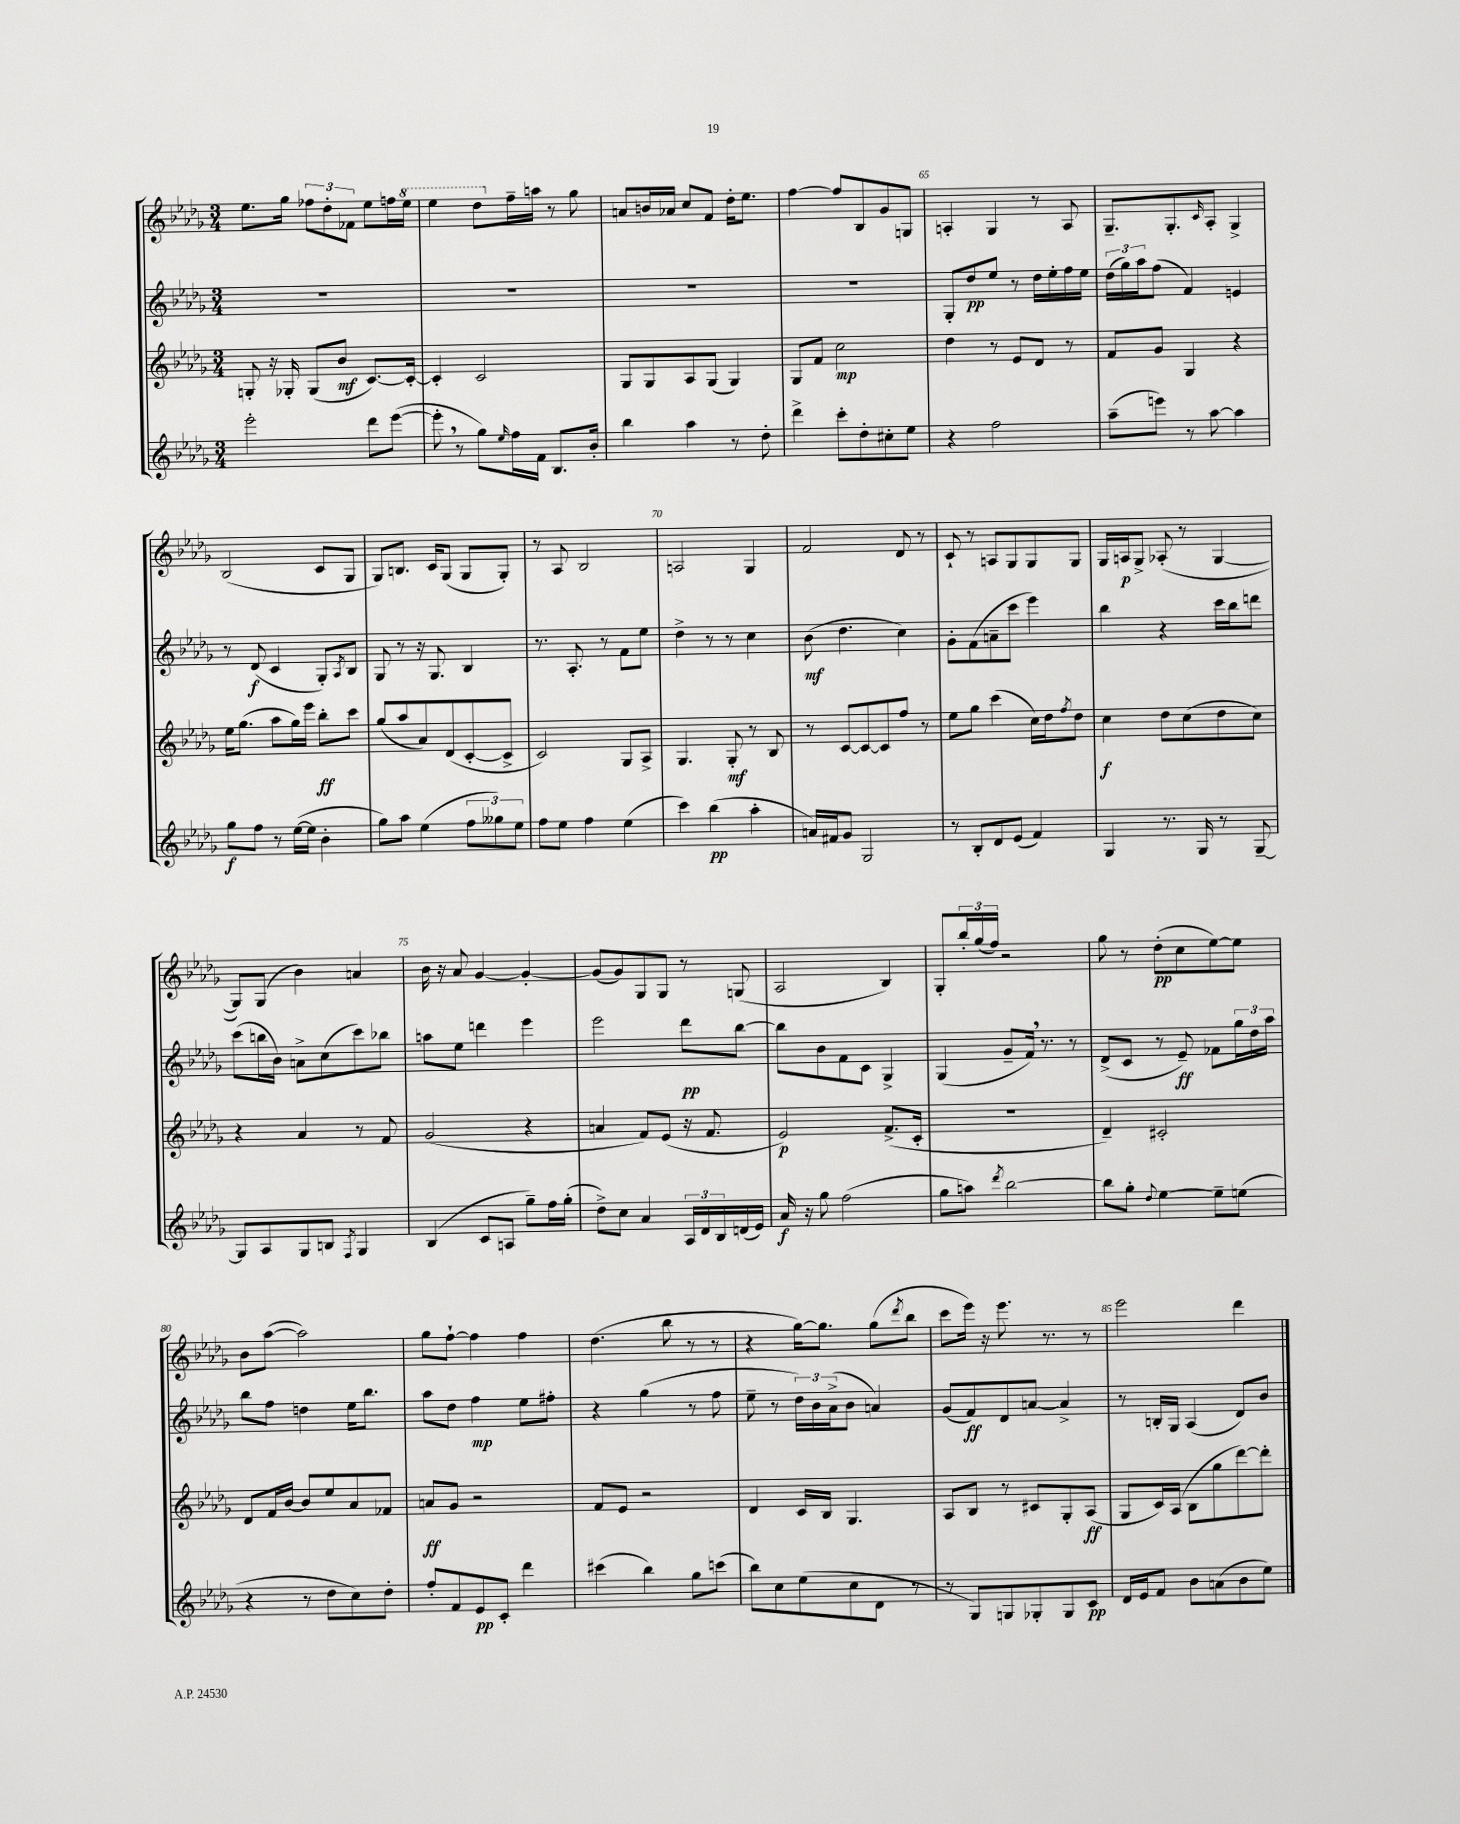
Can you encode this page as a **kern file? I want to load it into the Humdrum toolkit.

**kern	**kern	**kern	**kern
*staff4	*staff3	*staff2	*staff1
*clefG2	*clefG2	*clefG2	*clefG2
*k[b-e-a-d-g-]	*k[b-e-a-d-g-]	*k[b-e-a-d-g-]	*k[b-e-a-d-g-]
*M3/4	*M3/4	*M3/4	*M3/4
2eee-'\	8G'/	2.r	8.ee-\L
.	16r	.	.
.	16G-'/	.	16gg-\Jk
.	(8G-/L	.	12ff-\L
.	.	.	12dd-'\
.	8b-/J	.	.
.	.	.	12f-\J
8ddd-\L	[8.c/L)	.	8ee-\L
([8eee-\J	.	.	16ff\L
.	16c'/_Jk	.	16eee-\JJ
=	=	=	=
8eee-'\]	4c'/]	2.r	4eee-\
8r	.	.	.
8gg-\L)	2c/	.	8ddd-\L
16qqee-/	.	.	.
16ff\L	.	.	16ff~\L
16f\JJ	.	.	16aa\JJ
8.B-/L	.	.	8r
.	.	.	8gg-\
16b-'/Jk	.	.	.
=	=	=	=
4bb-\	8G-/L	2.r	8a/L
.	8G-/	.	16b/L
.	.	.	16a-/JJ
4aa-\	8A-/	.	8cc/L
.	(8G-/J	.	8f/J
8r	4G-/)	.	16dd-'\LK
.	.	.	8.ee-\J
8dd-'\	.	.	.
=	=	=	=
4ddd-^\	8G-/L	2.r	[4ff\
.	8f/J	.	.
8ccc'\L	2cc\	.	8ff/]L
8dd-'\	.	.	8B-/
8cc#'\	.	.	8g-/
8ee-\J	.	.	8G/J
=	=	=	=
4r	4dd-\	8G-'/L	4A'/
.	.	8dd-/	.
2ff\	8r	8ee-/J	4G-/
.	8e-/L	8r	.
.	8d-/J	16dd-\LL	8r
.	.	16ee-'\	.
.	8r	16ff\	8A/
.	.	16ee-\JJ	.
=	=	=	=
(8aa-~\L	8f/L	(24dd-\LL	8.G-~/L
.	.	24gg-\)	.
.	.	24aa-\J	.
8eee\J)	8g-/J	(8ff\J	.
.	.	.	8.G-'/
8r	4G-/	4f/)	.
.	.	.	16qqc/
[8aa-\	.	.	8A-'/J
4aa-\]	4r	4e/	4G-^/
=	=	=	=
8gg-\L	16ee-\LK	8r	(2B-/
.	(8.gg-\J	.	.
8ff\J	.	(8d-/	.
8r	8aa-\L	4c/	.
([16ee-\LL	16gg-\L)	.	.
16ee-\]JJ	16eee-\JJ	.	.
4b-'\	8bb-'\L	8G-'/L)	8c/L
.	.	8qA-/	.
.	8ccc\J	8B-/J	8G-/J
=	=	=	=
8gg-\L)	(8gg-/L	8G-/	8G-/L)
8aa-\J	8aa-/	8r	8.B/J
(4ee-\	8a-/)	16r	.
.	.	8.G-/	16c/LK
.	(8d-/	.	(8G-/J
12ff\L	[8c'/	4B-/	8G-/L
12gg--\)	.	.	.
.	8c^/]J	.	8G-'/J)
12ee-\J	.	.	.
=	=	=	=
8ff\L	2c/)	8.r	8r
8ee-\J	.	.	8A-/
.	.	8.A-'/	.
4ff\	.	.	2B-/
.	.	8r	.
(4ee-\	8G-/L	8f\L	.
.	8A-^/J	8ee-\J	.
=	=	=	=
4ccc\)	4.G-/	4dd-^\	2A/
(4bb-\	.	8r	.
.	8G-'/	8r	.
4aa-'\	8r	4cc\	4G-/
.	8B-/	.	.
=	=	=	=
16a/LL)	8r	(8b-\	2f/
16f#/J	.	.	.
8g-/J	[8c/L	4.dd-\	.
2G-/	8c/_	.	.
.	8c/]	.	.
.	8ff/J	4cc\)	8d-/
.	8r	.	8r
=	=	=	=
8r	8ee-\L	8g-'\L	8c`/
8B-'/L	8gg-\J	(8f\	8r
8d-/	(4ccc\	8a~\	8A/L
(8e-/J	.	8ccc\J	8G-/
4f/)	16cc\LL)	4eee-\)	8G-/
.	16dd-\J	.	.
.	8qff/	.	.
.	8dd-\J	.	8G-/J
=	=	=	=
4G-/	4cc\	4bb-\	16G-/LL
.	.	.	16A/J
.	.	.	8G-^/J
8.r	8dd-\L	4r	(8A-'/
.	(8cc\	.	8r
16G-/	.	.	.
8r	8dd-\	16ccc\LL	[4G-/
.	.	16bb-\J	.
[8G-~/	8cc\J)	8ddd\J	.
=	=	=	=
8G-/]L	4r	(8ccc\L	8G-/]L)
8A-/	.	16bb\L	(8G-/J
.	.	16b-\JJ)	.
8G-/	4a-/	8a^\L	4b-\)
8B/J	.	(8cc\	.
8qF/	.	.	.
4G-/	8r	8ccc\)	4a/
.	8f/	8bb-\J	.
=	=	=	=
(4B-/	(2g-/	8aa\L	16b-\
.	.	.	16r
.	.	8ee-\J	8a-/
8c/L	.	4ddd\	[4g-/
8A/J	.	.	.
8gg-~\L)	4r	4eee-\	4g-'/_
16ff\L	.	.	.
(16gg-'\JJ	.	.	.
=	=	=	=
8dd-^\L)	4a/	2eee-\	(8g-/]L
8cc\J	.	.	8g-/)
4a-/	8f/L)	.	8G-/
.	(8e-/J	.	8G-/J
24A-/LL	16r	8ddd-\L	8r
24d-/	.	.	.
.	8.f/	.	.
24B-/	.	.	.
(16d/	.	[8bb-\J	(8G/
16e-/JJ)	.	.	.
=	=	=	=
16a-/	2e-/)	8bb-\]L	2A-/
16r	.	.	.
8gg-\	.	8b-\	.
(2ff\	.	8f\	.
.	.	8c\J	.
.	(8.f^/L	4G-^/	4B-/)
.	16c'/Jk	.	.
=	=	=	=
8gg-\L	2.r	(4G-/	8G-'/L
8aa\J)	.	.	24bb-'/L
.	.	.	(24gg-/
.	.	.	24ff/JJ)
8qddd-/	.	.	.
[2bb-\	.	8g-~/L	2r
.	.	16f/Jk)	.
.	.	8.r	.
.	.	8r	.
=	=	=	=
8bb-\]L	4d-~/)	(8d-^/L	8gg-\
8gg-'\J	.	8c/J	8r
8qqdd-/	.	.	.
[4ee-\	2c#'/	8r	(8dd-'\L
.	.	8e-~/)	8cc\
8ee-~\]L	.	8f-\L	[8ee-\)
(8ee\J	.	24gg-\L	8ee-\]J
.	.	24dd-\	.
.	.	24aa-\JJ	.
=	=	=	=
4r	8d-/L	8bb-\L	8b-\L
.	16f/L	8ff\J	([8aa-\J
.	[16b-/JJ	.	.
8r	8b-/]L	4dd\	2aa-\])
8dd-\L	8ee-/	.	.
8cc\)	8a-/	16ee-\LK	.
.	.	8.bb-\J	.
8dd-'\J	8f-/J	.	.
=	=	=	=
8ff'/L	8a/L	8aa-\L	8gg-\L
8f/	8g-/J	8dd-\J	[8ff`\J
8e-/	2r	4ff\	4ff\]
8c'/J	.	.	.
4ddd-\	.	8ee-\L	4ff\
.	.	8ff#'\J	.
=	=	=	=
(4ccc#\	8f/L	4r	(4.dd-\
.	8e-/J	.	.
4bb-\)	2r	(4gg-\	.
.	.	.	8bb-\
8gg-\L	.	8r	8r
(8ccc\J	.	8ff\	8r
=	=	=	=
8bb-\L)	4d-/	8ee-~\	4r
8cc\	.	8r	.
(8ee-\	16c/LL	24dd-\LL)	[16gg-\LK)
.	.	24b-\	.
.	16B-/JJ	.	8.gg-\]J
.	.	(24a-^\J	.
8cc\	4.G-/	8b-\J	.
8d-\J	.	4a/)	(8gg-\L
.	.	.	8qddd-/
8r	.	.	8bb-\J
=	=	=	=
8r	8A-/L	(8g-/L	8ccc\L
8G-/L)	8B-/J	8f/)	16eee-\Jk)
.	.	.	16r
8G/	8r	8d-/	8.eee-\
8G-'/	8c#/L	[8a/J	.
.	.	.	8.r
8G-/	8G-'/	4a^/]	.
8c/J	(8A-/J	.	8r
=	=	=	=
16d-/LL	8G-/L	8r	2eee-\
16e-/J	.	.	.
8f/J	16c/L)	16B'/LL	.
.	(16A-/JJ	16G-/JJ	.
8b-\L	8B-\L	(4A-/	.
(8a\	8gg-\	.	.
8b-\	[8ddd-\)	8d-/L)	4ddd-\
8ee-\J)	8ddd-'\]J	8b-/J	.
==	==	==	==
*-	*-	*-	*-
